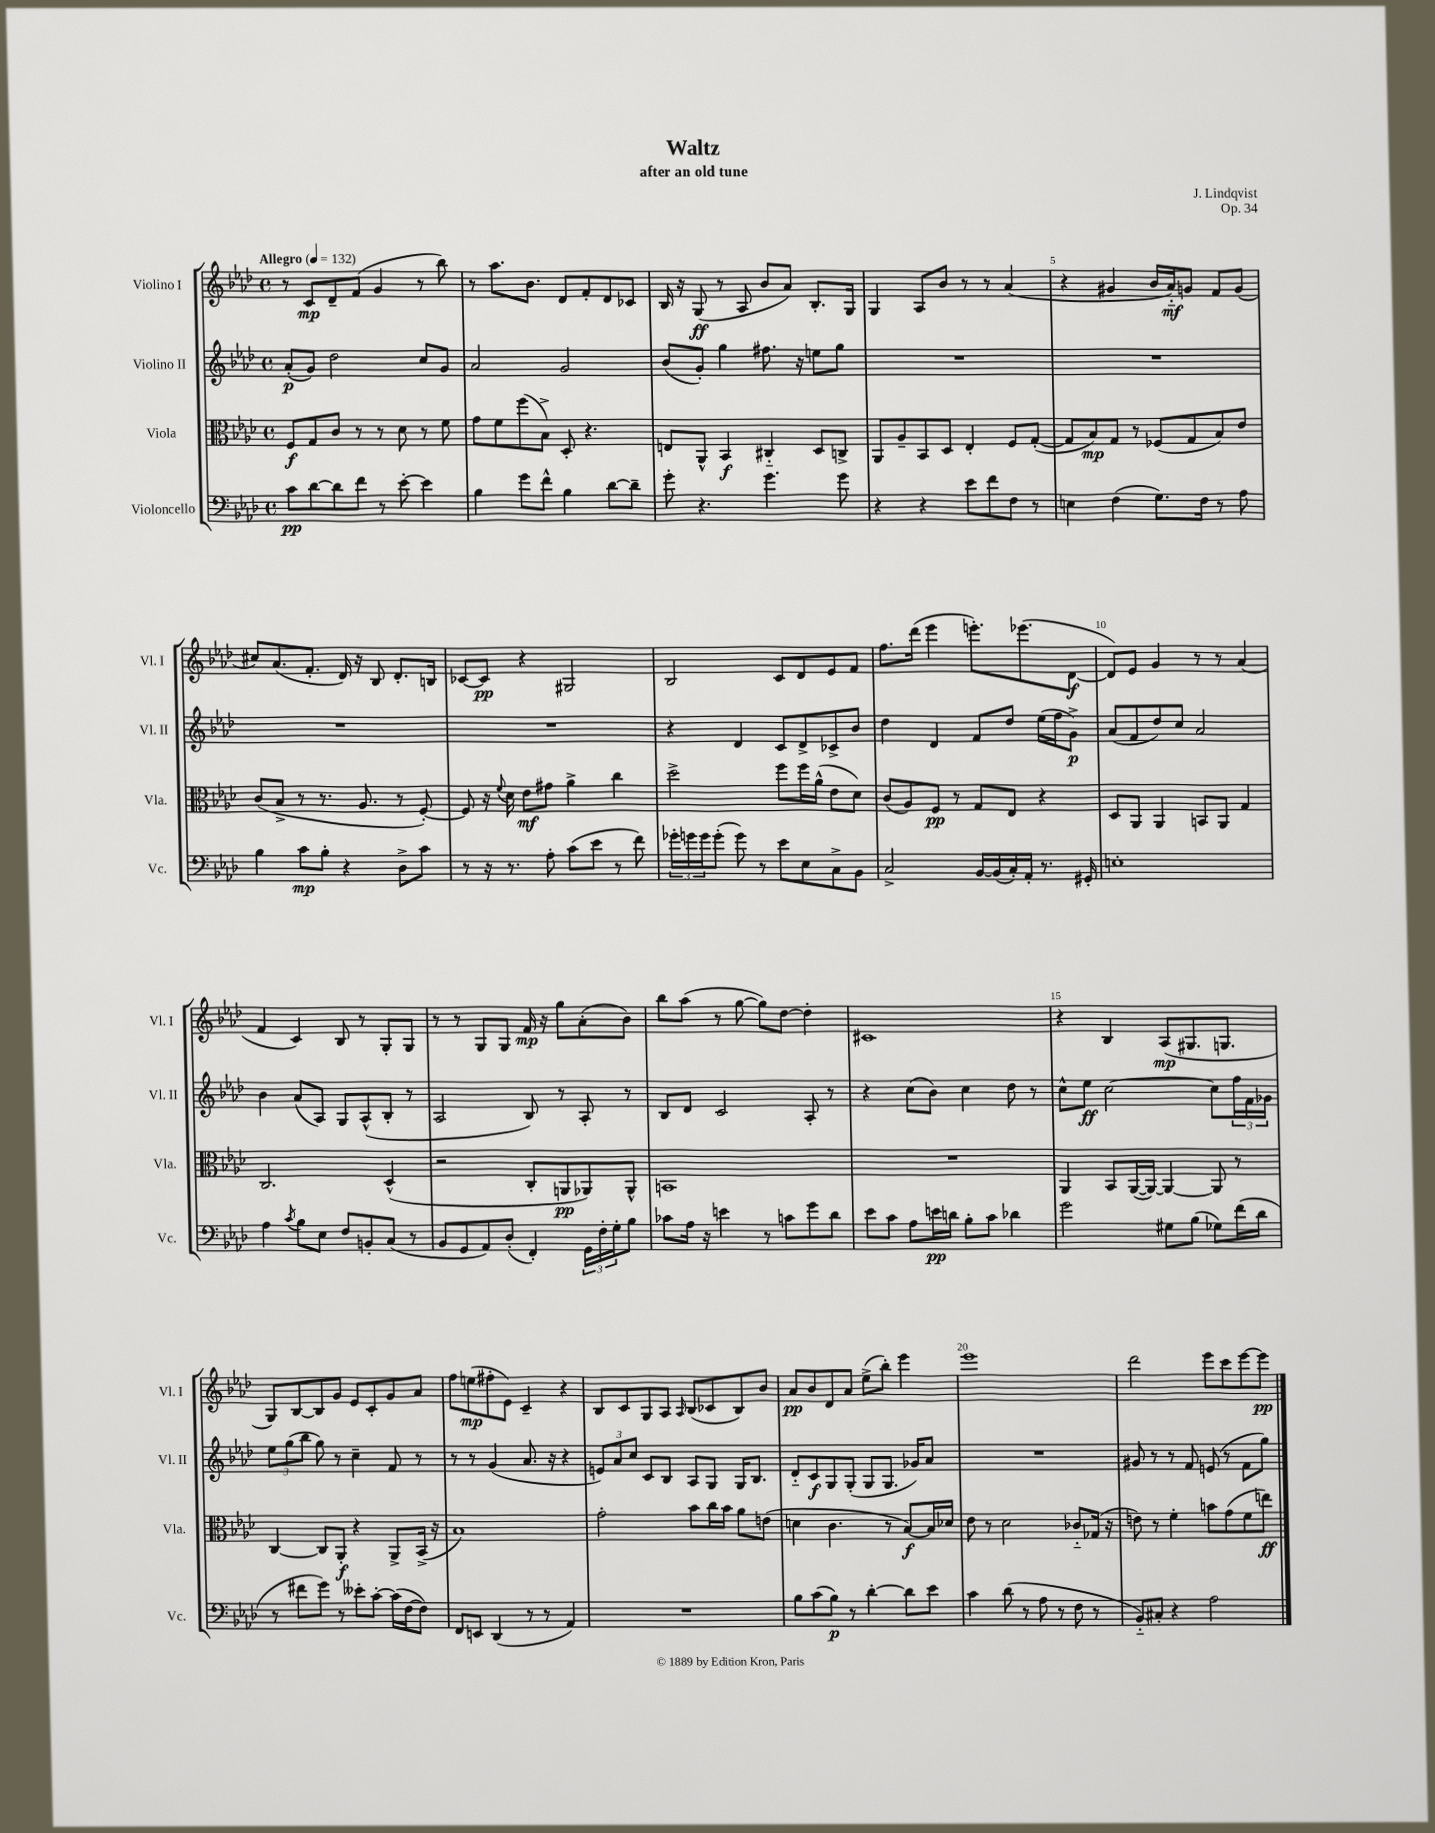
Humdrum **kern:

**kern	**dynam	**kern	**dynam	**kern	**dynam	**kern	**dynam
*part4	*part4	*part3	*part3	*part2	*part2	*part1	*part1
*staff4	*staff4	*staff3	*staff3	*staff2	*staff2	*staff1	*staff1
*I"Violoncello	*	*I"Viola	*	*I"Violino II	*	*I"Violino I	*
*I'Vc.	*	*I'Vla.	*	*I'Vl. II	*	*I'Vl. I	*
*clefF4	*	*clefC3	*	*clefG2	*	*clefG2	*
*k[b-e-a-d-]	*	*k[b-e-a-d-]	*	*k[b-e-a-d-]	*	*k[b-e-a-d-]	*
*M4/4	*	*M4/4	*	*M4/4	*	*M4/4	*
*met(c)	*	*met(c)	*	*met(c)	*	*met(c)	*
*MM132	*	*MM132	*	*MM132	*	*MM132	*
=1	=1	=1	=1	=1	=1	=1	=1
!	!	!	!	!	!	!LO:TX:a:B:t=Allegro	!
8c\L	pp	8F/L	f	(8a-'/L	p	8r	.
[8d-\	.	8G/	.	8g/J)	.	8c/L	mp
8d-\]	.	8c/J	.	2dd-\	.	8d-~/	.
8f\J	.	8r	.	.	.	(8f/J	.
8r	.	8r	.	.	.	4g/	.
[8e-'\	.	8d-\	.	.	.	.	.
4e-\]	.	8r	.	8cc/L	.	8r	.
.	.	8f\	.	8g/J	.	8bb-\)	.
=2	=2	=2	=2	=2	=2	=2	=2
4B-\	.	8g\L	.	2a-/	.	8r	.
.	.	8f\	.	.	.	8.aa-\L	.
8g\L	.	(8ff\	.	.	.	.	.
.	.	.	.	.	.	8.b-\J	.
8f^^\J	.	8B-^\J)	.	.	.	.	.
4B-\	.	8D-'/	.	2g/	.	8d-/L	.
.	.	4.r	.	.	.	8f'/	.
[8d-\L	.	.	.	.	.	8d-/	.
8d-~\J]	.	.	.	.	.	8c-X/J	.
=3	=3	=3	=3	=3	=3	=3	=3
8g'\	.	8En/L	.	(8b-/L	.	16B-/	.
.	.	.	.	.	.	16r	.
4.r	.	8AA-^^/J	.	8g'/J)	.	(8G/	ff
.	.	4BB-/	f	4gg\	.	8r	.
.	.	.	.	.	.	8A-/	.
4.g\	.	4C#X/	.	8.ff#X\	.	8b-/L	.
.	.	.	.	.	.	8a-/J)	.
.	.	.	.	16r	.	.	.
.	.	8D-/L	.	8een\L	.	8.B-'/L	.
8g\	.	8Cn^/J	.	8gg\J	.	.	.
.	.	.	.	.	.	16G/Jk	.
=4	=4	=4	=4	=4	=4	=4	=4
4r	.	8AA-/L	.	1r	.	4G/	.
.	.	8A-~/	.	.	.	.	.
4r	.	8BB-/	.	.	.	8A-/L	.
.	.	8D-/J	.	.	.	8b-/J	.
8e-\L	.	4E-'/	.	.	.	8r	.
8f\	.	.	.	.	.	8r	.
8F\J	.	8F/L	.	.	.	(4a-/	.
8r	.	([8G'/J	.	.	.	.	.
=5	=5	=5	=5	=5	=5	=5	=5
4En\	.	8G/L]	.	1r	.	4r	.
.	.	8B-/)	mp	.	.	.	.
(4F\	.	8G/J	.	.	.	4g#X/	.
.	.	8r	.	.	.	.	.
8.G\L)	.	(8F-X/L	.	.	.	16b-/LL	.
.	.	.	.	.	.	16a-/J)	mf
.	.	8G/	.	.	.	8gn/J	.
16F\Jk	.	.	.	.	.	.	.
8r	.	8B-/)	.	.	.	8f/L	.
8A-\	.	8e-/J	.	.	.	(8g/J	.
!!LO:LB:g=z
=6	=6	=6	=6	=6	=6	=6	=6
4B-\	.	(8c/L	.	1r	.	8cc#X/L)	.
.	.	8B-^/J	.	.	.	(8.a-/	.
8c\L	mp	8r	.	.	.	.	.
.	.	.	.	.	.	8.f'/J	.
8B-'\J	.	8.r	.	.	.	.	.
4r	.	.	.	.	.	16d-/)	.
.	.	8.A-/	.	.	.	16r	.
.	.	.	.	.	.	8B-/	.
8D-^\L	.	8r	.	.	.	8.d-'/L	.
8c\J	.	[8F'/)	.	.	.	.	.
.	.	.	.	.	.	16Bn/Jk	.
=7	=7	=7	=7	=7	=7	=7	=7
8r	.	8F/]	.	1r	.	[8c-X/L	.
16r	.	16r	.	.	.	8c-/J]	pp
.	.	8qqf/	.	.	.	.	.
8.r	.	16d-\	.	.	.	.	.
.	.	8e-\L	mf	.	.	4r	.
8A-'\	.	8g#X\J	.	.	.	.	.
(8c\L	.	4a-^\	.	.	.	2G#X/	.
8e-\J	.	.	.	.	.	.	.
8r	.	4cc\	.	.	.	.	.
8f\)	.	.	.	.	.	.	.
=8	=8	=8	=8	=8	=8	=8	=8
24g-X'\LL	.	2dd-^\	.	4r	.	2B-/	.
24gn\	.	.	.	.	.	.	.
24g\J	.	.	.	.	.	.	.
(8g'\J	.	.	.	.	.	.	.
8g\)	.	.	.	4d-/	.	.	.
8r	.	.	.	.	.	.	.
8e-\L	.	8ff\L	.	8c/L	.	8c/L	.
8E-\	.	16ff\L	.	8d-^/	.	8d-/	.
.	.	(16a-^^\JJ	.	.	.	.	.
8C^\	.	8e-\L	.	8c-X^/	.	8e-/	.
8BB-\J	.	8d-\J)	.	8b-/J	.	8f/J	.
=9	=9	=9	=9	=9	=9	=9	=9
2C^/	.	(8c/L	.	4dd-\	.	8.ff\L	.
.	.	8A-/)	.	.	.	.	.
.	.	.	.	.	.	(16ddd-\Jk	.
.	.	8F/J	pp	4d-/	.	4eee-\	.
.	.	8r	.	.	.	.	.
[16BB-/LL	.	8G/L	.	8f/L	.	8.eeen'\L)	.
(16BB-/]	.	.	.	.	.	.	.
16C'/)	.	8E-/J	.	8dd-/J	.	.	.
16AA-'/JJ	.	.	.	.	.	(8.eee-X\	.
8.r	.	4r	.	(16ee-\LL	.	.	.
.	.	.	.	16ff\J	.	.	.
.	.	.	.	8g^\J)	p	[8d-\J	f
16GG#X'/	.	.	.	.	.	.	.
=10	=10	=10	=10	=10	=10	=10	=10
1En'	.	8D-/L	.	(8a-/L	.	8d-/L])	.
.	.	8AA-/J	.	8f/	.	8e-/J	.
.	.	4AA-/	.	8dd-/)	.	4g/	.
.	.	.	.	8cc/J	.	.	.
.	.	8BBn/L	.	2a-/	.	8r	.
.	.	8AA-/J	.	.	.	8r	.
.	.	4G/	.	.	.	(4a-/	.
!!LO:LB:g=z
=11	=11	=11	=11	=11	=11	=11	=11
4A-\	.	2.C/	.	4b-\	.	4f/	.
8qc/	.	.	.	.	.	.	.
8B-\L	.	.	.	(8a-/L	.	4c/)	.
8E-\J	.	.	.	8A-/J)	.	.	.
8F/L	.	.	.	8G/L	.	8B-/	.
8BBn'/	.	.	.	(8A-^^/	.	8r	.
(8C/J	.	(4D-^^/	.	8B-'/J	.	8G'/L	.
8r	.	.	.	8r	.	8G/J	.
=12	=12	=12	=12	=12	=12	=12	=12
8BB-/L	.	2r	.	2A-/	.	8r	.
8GG/	.	.	.	.	.	8r	.
8AA-/)	.	.	.	.	.	8G/L	.
(8D-'/J	.	.	.	.	.	8G/J	.
4FF'/)	.	8C'/L	.	8B-/)	.	16f/	mp
.	.	.	.	.	.	16r	.
.	.	8AAn/	pp	8r	.	8gg\L	.
24GG\LL	.	8AA-X/)	.	8A-'/	.	(8a-'\	.
24F'\	.	.	.	.	.	.	.
24G'\J	.	.	.	.	.	.	.
8B-\J	.	8AA-^^/J	.	8r	.	8b-\J)	.
=13	=13	=13	=13	=13	=13	=13	=13
8c-X\L	.	1BBn	.	8B-/L	.	8bb-\L	.
16A-\Jk	.	.	.	8d-/J	.	(8aa-\J	.
16r	.	.	.	.	.	.	.
4en\	.	.	.	2c/	.	8r	.
.	.	.	.	.	.	[8gg\	.
8r	.	.	.	.	.	8gg\L])	.
8cn\L	.	.	.	.	.	[8dd-\J	.
8g\	.	.	.	8A-'/	.	4dd-'\]	.
8d-\J	.	.	.	8r	.	.	.
=14	=14	=14	=14	=14	=14	=14	=14
8e-\L	.	1r	.	4r	.	1c#X	.
8c\J	.	.	.	.	.	.	.
8A-\L	.	.	.	(8cc\L	.	.	.
16en\L	pp	.	.	8b-\J)	.	.	.
16dn\JJ	.	.	.	.	.	.	.
8B-'\L	.	.	.	4cc\	.	.	.
8c\J	.	.	.	.	.	.	.
4d-X\	.	.	.	8dd-\	.	.	.
.	.	.	.	8r	.	.	.
=15	=15	=15	=15	=15	=15	=15	=15
2g\	.	4AA-/	.	8cc^^\L	.	4r	.
.	.	.	.	8ee-\J	ff	.	.
.	.	8BB-/L	.	[2cc\	.	4B-/	.
.	.	([16AA-/L	.	.	.	.	.
.	.	16AA-/JJ_)	.	.	.	.	.
8G#X\L	.	4AA-/_	.	.	.	(8A-/L	mp
(8B-\J	.	.	.	.	.	8.G#X/	.
8G-X\L)	.	8AA-/]	.	8cc\L]	.	.	.
.	.	.	.	.	.	8.Gn/J	.
(16f\L	.	8r	.	24ff\L	.	.	.
.	.	.	.	24f\	.	.	.
16d-\JJ	.	.	.	.	.	.	.
.	.	.	.	24g-X\JJ	.	.	.
!!LO:LB:g=z
=16	=16	=16	=16	=16	=16	=16	=16
8r	.	[4C/	.	12ee-\L	.	8G/L)	.
.	.	.	.	(12gg\	.	.	.
8f#X\L	.	.	.	.	.	[8B-/	.
.	.	.	.	12bb-\J	.	.	.
8g\J)	.	8C/L]	.	8gg\)	.	8B-/]	.
8r	.	8AA-'/J	f	8r	.	8g/J	.
8e--X'\L	.	4r	.	4cc~\	.	8e-/L	.
[8c'\J	.	.	.	.	.	8c'/	.
(16c\LL]	.	8AA-^/L	.	8f/	.	8g/	.
[16F\J	.	.	.	.	.	.	.
8F\J])	.	(16BB-^/Jk	.	8r	.	8a-/J	.
.	.	16r	.	.	.	.	.
=17	=17	=17	=17	=17	=17	=17	=17
8FF/L	.	1B-)	.	8r	.	8ff\L	.
8EEn/J	.	.	.	8r	.	(8een\	mp
(4DD-/	.	.	.	(4g/	.	8ff#X'\	.
.	.	.	.	.	.	8e-\J)	.
8r	.	.	.	8.a-/	.	4c~/	.
8r	.	.	.	.	.	.	.
.	.	.	.	16r	.	.	.
4AA-/)	.	.	.	4r	.	4r	.
=18	=18	=18	=18	=18	=18	=18	=18
1r	.	2g'\	.	12en/L)	.	8B-/L	.
.	.	.	.	12a-/	.	.	.
.	.	.	.	.	.	8c/	.
.	.	.	.	12cc/J	.	.	.
.	.	.	.	8c/L	.	8G/	.
.	.	.	.	8B-/J	.	8A-/J	.
.	.	.	.	.	.	16qqA-/	.
.	.	8b-\L	.	8A-/L	.	(8B-/L	.
.	.	16cc\L	.	8G/J	.	8c-X/	.
.	.	16b-\JJ	.	.	.	.	.
.	.	8a-\L	.	16G/KL	.	8B-/)	.
.	.	.	.	8.B-/J	.	.	.
.	.	(8en\J	.	.	.	8b-/J	.
=19	=19	=19	=19	=19	=19	=19	=19
8B-\L	.	4dn\	.	8d-/L	.	8a-/L	pp
(8c\	.	.	.	8c/	f	8b-/	.
8B-\J)	p	4.c\	.	8G/	.	8d-/	.
8r	.	.	.	(8G'/J	.	8a-/J	.
[4d-'\	.	.	.	8G/L	.	(8ee-^\L	.
.	.	8r	.	8.G/J	.	8bb-'\J)	.
8d-\L]	.	[8B-/L)	f	.	.	4eee-\	.
.	.	.	.	16g-X/KL)	.	.	.
8e-\J	.	16B-/L]	.	8a-/J	.	.	.
.	.	16d-X/JJ	.	.	.	.	.
=20	=20	=20	=20	=20	=20	=20	=20
4c\	.	8e-\	.	1r	.	1eee-	.
.	.	8r	.	.	.	.	.
(8d-\	.	2d-\	.	.	.	.	.
8r	.	.	.	.	.	.	.
8A-\	.	.	.	.	.	.	.
8r	.	.	.	.	.	.	.
8F\	.	8c-X/L	.	.	.	.	.
8r	.	(16G-X/Jk	.	.	.	.	.
.	.	16r	.	.	.	.	.
=21	=21	=21	=21	=21	=21	=21	=21
8BB-/L)	.	8en\)	.	8g#X/	.	2ddd-\	.
8C#X'/J	.	8r	.	8r	.	.	.
4r	.	4f'\	.	8r	.	.	.
.	.	.	.	8f/	.	.	.
2A-\	.	8bn\L	.	(8en/	.	8eee-\L	.
.	.	(8g\	.	8r	.	8ccc\	.
.	.	8f\	.	8f\L	.	[8eee-\	.
.	.	8een\J)	ff	8gg\J)	.	8eee-\J]	pp
==	==	==	==	==	==	==	==
*-	*-	*-	*-	*-	*-	*-	*-
